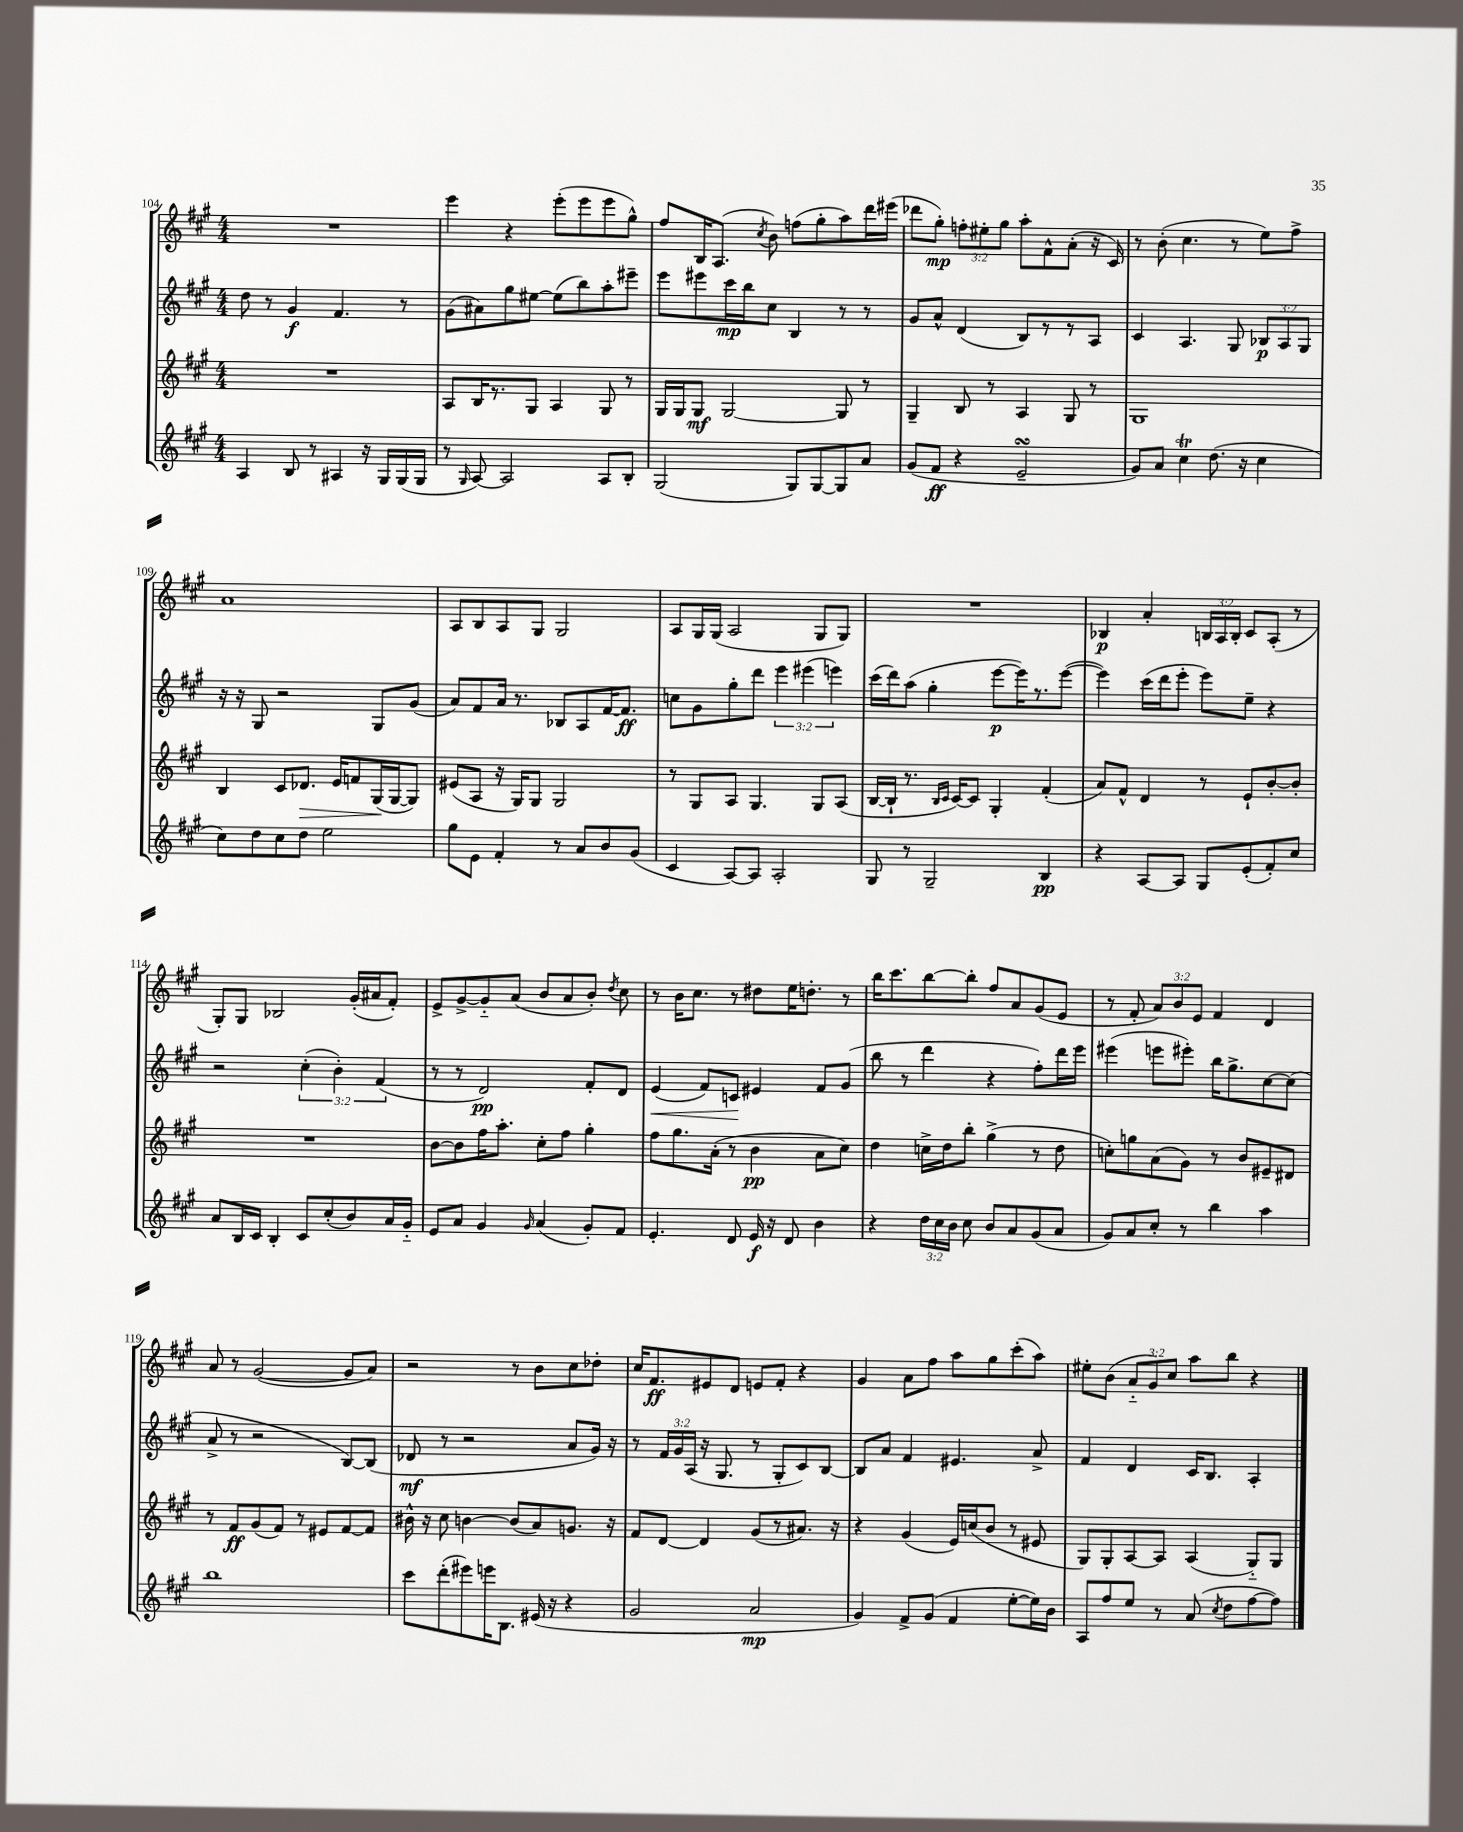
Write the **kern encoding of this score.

**kern	**kern	**kern	**kern
*staff4	*staff3	*staff2	*staff1
*clefG2	*clefG2	*clefG2	*clefG2
*k[f#c#g#]	*k[f#c#g#]	*k[f#c#g#]	*k[f#c#g#]
*M4/4	*M4/4	*M4/4	*M4/4
4A	1r	8dd	1r
.	.	8r	.
8B	.	4g#	.
8r	.	.	.
4A#	.	4.f#	.
16r	.	.	.
16G#	.	.	.
(16G#	.	8r	.
16G#	.	.	.
=	=	=	=
8r	8A	(8g#	4eee
16qqG#	.	.	.
[8A)	16B	8a#)	.
.	8.r	.	.
2A]	.	8gg#	4r
.	8G#	[8ee#	.
.	4A	(8ee#]	(8eee'
.	.	8bb)	8eee
8A	8G#	8aa'	8eee
8B'	8r	8eee#~	8gg#^^)
=	=	=	=
(2G#	16G#	8eee	8ff#
.	16G#	.	.
.	8G#	8eee#	16B
.	.	.	(8.A
.	[2G#	16ccc#	.
.	.	16bb	.
.	.	.	8qcc#
.	.	8cc#	8b)
8G#)	.	4B	(8ff
[8G#	.	.	8gg#'
8G#]	8G#]	8r	8aa)
8a	8r	8r	16ddd
.	.	.	(16eee#
=	=	=	=
(8g#	4G#~	8g#	8ddd-
8f#	.	8a^^	8gg#')
4r	8B	(4d	12ff'
.	.	.	12ee#'
.	8r	.	.
.	.	.	12gg#
2e~	4A	8B)	8aa'
.	.	8r	8f#^^
.	8G#	8r	(8a'
.	8r	8A	16r
.	.	.	16c#)
=	=	=	=
8g#)	1G#	4c#	8r
8a	.	.	(8b'
4cc#	.	4.A	4.cc#
(8.dd	.	.	.
.	.	8G#	8r
16r	.	.	.
4cc#	.	12B-	8ee)
.	.	12A	.
.	.	.	8ff#^
.	.	12G#	.
=	=	=	=
8cc#)	4B	16r	1a
.	.	16r	.
8dd	.	8G#	.
8cc#	8c#	2r	.
8dd	8.d-	.	.
2ee	.	.	.
.	16e	.	.
.	8f	.	.
.	(16G#	8G#	.
.	[16G#	.	.
.	8G#])	(8g#	.
=	=	=	=
8gg#	(8e#	8a)	8A
8e	8A	8f#	8B
4f#'	16r	16a	8A
.	16G#)	8.r	.
.	8G#	.	8G#
8r	2G#	8B-	2G#
8a	.	8A	.
8b	.	[16f#	.
.	.	8.f#]	.
(8g#	.	.	.
=	=	=	=
4c#	8r	8cc	8A
.	8G#	8g#	16G#
.	.	.	(16G#
[8A)	8A	8gg#'	2A
8A]	4.G#	8ddd	.
2A'	.	6eee	.
.	.	(6eee#	.
.	8G#	.	8G#
.	.	6eee)	.
.	(8A	.	8G#)
=	=	=	=
8G#	[16B	(16ccc#	1r
.	16B`]	16ddd)	.
8r	8.r	(8aa	.
2G#~	.	4gg#'	.
.	16qqB	.	.
.	16qqc#	.	.
.	[16c#)	.	.
.	8c#]	.	.
.	4G#'	[8eee	.
.	.	16eee])	.
.	.	8.r	.
4B	(4f#'	.	.
.	.	([8eee	.
=	=	=	=
4r	8a)	4eee])	4B-
.	8f#^^	.	.
[8A	4d	(16ccc#	4a'
.	.	16ddd	.
8A]	.	8eee'	.
8G#	8r	8eee)	24B
.	.	.	24A
.	.	.	24B'
(8e'	8e`	8ee~	8c#
8f#')	[8b'	4r	(8A'
8cc#	8b']	.	8r
=	=	=	=
8a	1r	2r	8G#')
16B	.	.	8G#
16c#	.	.	.
4B'	.	.	2B-
8c#	.	(6cc#'	.
(8cc#'	.	.	.
.	.	6b')	.
8b)	.	.	(16g#'
.	.	.	16a#
.	.	(6f#	.
16a	.	.	8f#')
16g#'~	.	.	.
=	=	=	=
8e	[8b	8r	8e^
8a	8b]	8r	[8g#^
4g#	16ff#	2d)	8g#'~]
.	8.aa'	.	.
.	.	.	(8a
16qqg#	.	.	.
(4a	8cc#'	.	8b
.	8ff#	.	8a
8g#')	4gg#'	8f#'	8b')
.	.	.	8qdd
8f#	.	8d	8cc#
=	=	=	=
4.e'	8ff#	(4e	8r
.	8.gg#	.	16b
.	.	.	8.cc#
.	.	8f#)	.
.	(16a'	.	.
8d	8r	8c	8r
16e	4b	4e#	8dd#
16r	.	.	.
8d	.	.	16ee
.	.	.	8.dd'
4b	8a	8f#	.
.	8cc#)	(8g#	8r
=	=	=	=
4r	4dd	8bb	16bb
.	.	.	8.ccc#
.	.	8r	.
24dd	16cc^	4ddd	[8bb
24cc#	.	.	.
.	16dd	.	.
24b	.	.	.
8cc#	8bb'	.	8bb']
8b	(4gg#^	4r	8ff#
8a	.	.	8a
(8g#	8r	8ff#')	(8g#
8a	8dd	16ddd	8e
.	.	16eee	.
=	=	=	=
8g#)	8cc')	(4eee#	8r
8a	8gg	.	8f#'
8cc#'	(8a	8eee	12a)
.	.	.	12b
8r	8g#)	8eee#')	.
.	.	.	12e
4bb	8r	16bb	4f#
.	.	8.gg#^	.
.	8b	.	.
4aa	8e#~	[8cc#	4d
.	8d#	(8cc#]	.
=	=	=	=
1bb	8r	8a^	8a
.	8f#	8r	8r
.	(8g#	2r	([2g#
.	8f#)	.	.
.	8r	.	.
.	8e#	.	.
.	[8f#	[8B)	8g#]
.	8f#]	(8B]	8a)
=	=	=	=
8ccc#	16b#^^	8d-	2r
.	16r	.	.
(8ddd'	8cc#	8r	.
8eee#)	[4b	2r	.
16eee	.	.	.
8.B	.	.	.
.	(8b]	.	8r
(16e#	8a)	.	8b
16r	.	.	.
4r	8.g	8a	8cc#
.	.	16g#)	8dd-'
.	16r	16r	.
=	=	=	=
2g#	8f#	8r	16cc#
.	.	.	8.f#
.	[8d	24f#	.
.	.	24g#	.
.	.	(24A	.
.	4d]	16r	8e#
.	.	8.G#	.
.	.	.	8d
2a	(8g#	8r	8e
.	8r	8G#'	8f#'
.	8.a#)	8c#)	4r
.	.	[8B	.
.	16r	.	.
=	=	=	=
4g#)	4r	8B]	4g#
.	.	8a	.
8f#^	(4g#	4f#	8a
(8g#	.	.	8ff#
4f#	16e)	4.e#	8aa
.	(16cc	.	.
.	8b	.	8gg#
[8ee'	8r	.	(8ccc#'
16ee])	8e#	8a^	8aa)
16b	.	.	.
=	=	=	=
8A	8G#)	4f#	8ee#'
8ff#	8G#'	.	(8b
8ee	[8A	4d	12a'~
.	.	.	12g#)
8r	8A]	.	.
.	.	.	12cc#
(8a	(4A	16c#	8aa
.	.	8.B	.
8qcc#	.	.	.
8dd	.	.	8bb
[8ff#	8G#'~)	4A'	4r
8ff#])	8G#	.	.
==	==	==	==
*-	*-	*-	*-
